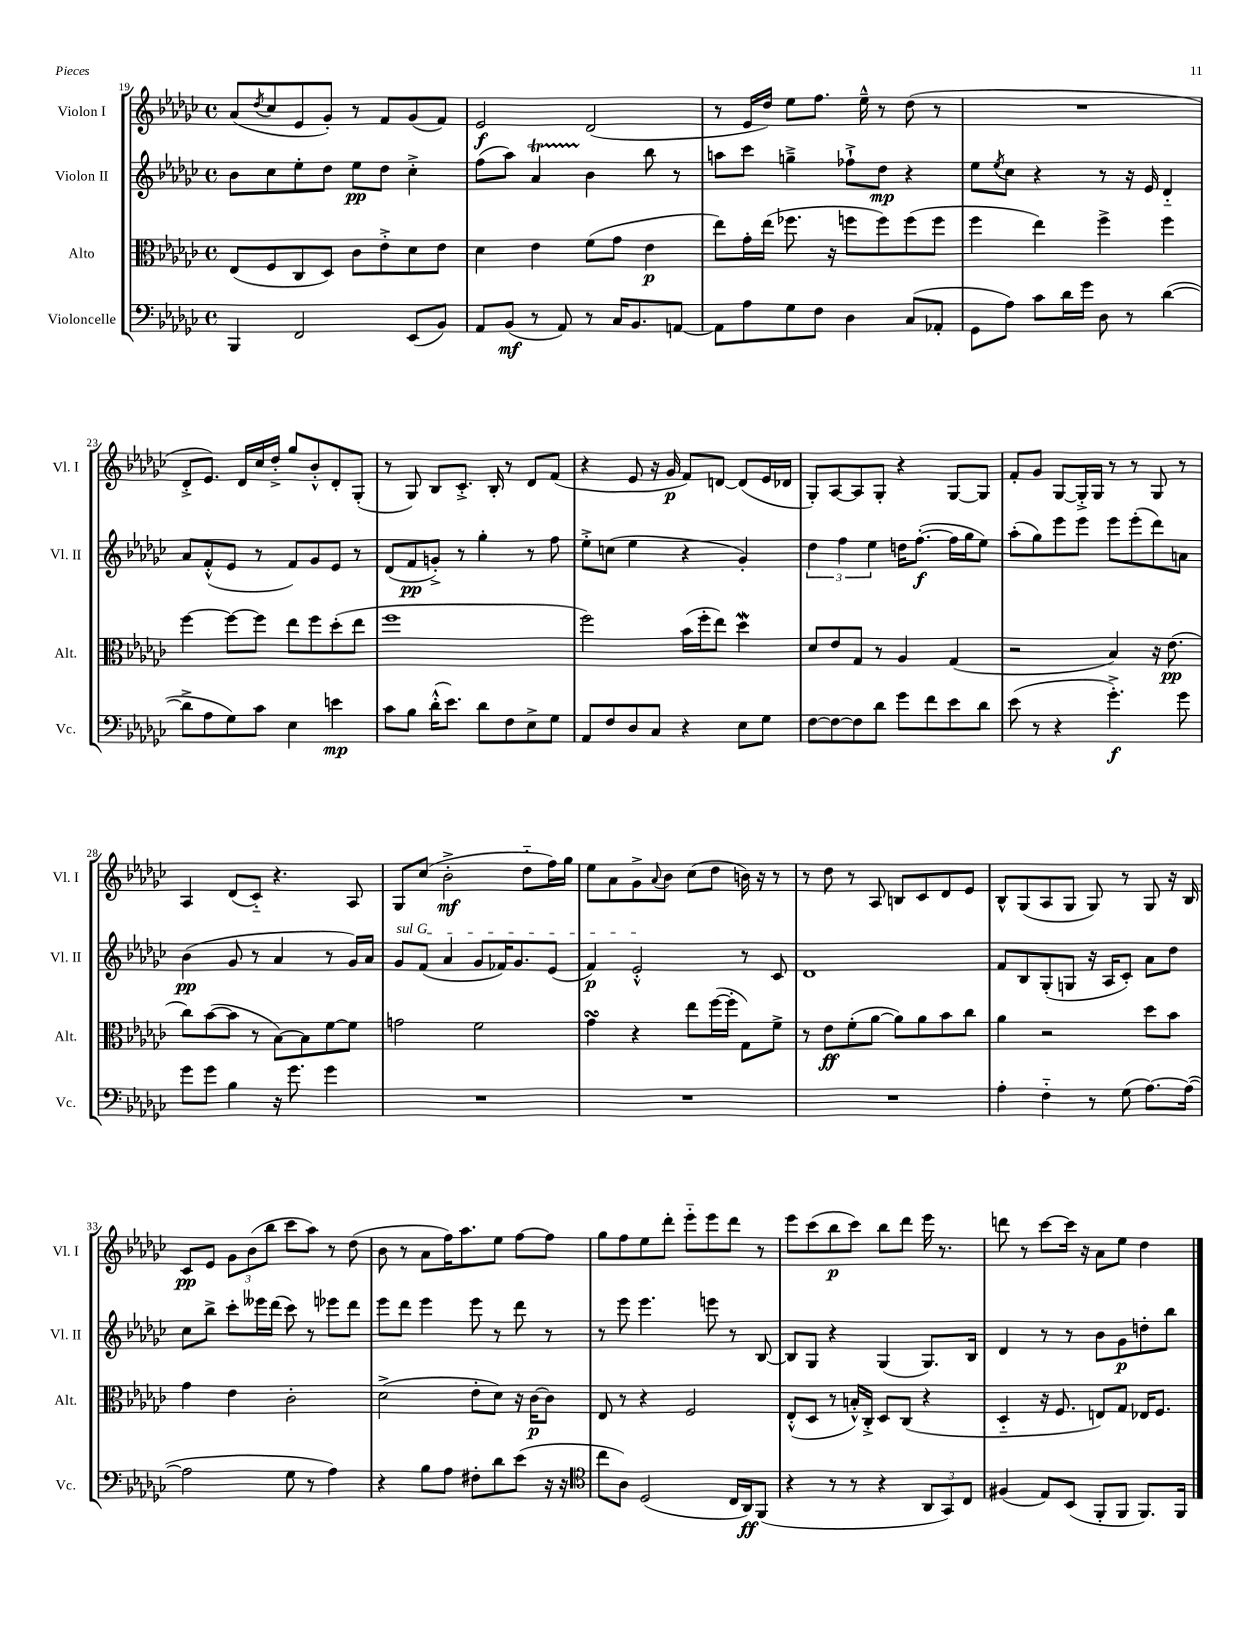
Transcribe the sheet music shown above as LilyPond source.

<<
\new StaffGroup <<
\new Staff = "s0" \with { instrumentName = "Violon I" shortInstrumentName = "Vl. I" } {
    \clef treble \key ges \major \defaultTimeSignature \time 4/4
    aes'8( \acciaccatura { des''8 } ces''8 ees'8 ges'8-.) r8 f'8 ges'8( f'8) |
    ees'2\f des'2( |
    r8 ees'16 des''16) ees''8 f''8. ees''16---^ r8 des''8( r8 |
    R1 |
    des'8-.-> ees'8.) des'16 ces''16 des''16-.-> ges''8 bes'8-.-^ des'8-. ges8-.( |
    r8 ges8) bes8 ces'8.-.-> bes16-. r8 des'8 f'8( |
    r4 ees'8 r16 ges'16\p f'8) d'8~ d'8( ees'16 des'16 |
    ges8-.) aes8~ aes8 ges8-. r4 ges8~ ges8 |
    f'8-. ges'8 ges8~ ges16-.-> ges16 r8 r8 ges8 r8 |
    aes4 des'8( ces'8-_) r4. aes8 |
    ges8 ces''8( bes'2-.->\mf des''8-_ f''16) ges''16 |
    ees''8 aes'8 ges'8-> \appoggiatura { aes'8 } bes'8 ces''8( des''8 b'16) r16 r8 |
    r8 des''8 r8 aes8 b8 ces'8 des'8 ees'8 |
    bes8-^ ges8( aes8 ges8 ges8) r8 ges8 r16 bes16 |
    ces'8\pp ees'8 \tuplet 3/2 { ges'8 bes'8( bes''8 } ces'''8 aes''8) r8 des''8( |
    bes'8 r8 aes'8 f''16) aes''8. ees''8 f''8~ f''8 |
    ges''8 f''8 ees''8 des'''8-. ees'''8-_ ees'''8 des'''8 r8 |
    ees'''8 ces'''8( bes''8\p ces'''8) bes''8 des'''8 ees'''16 r8. |
    d'''8 r8 ces'''8~ ces'''16 r16 aes'8 ees''8 des''4 \bar "|." |
}
\new Staff = "s1" \with { instrumentName = "Violon II" shortInstrumentName = "Vl. II" } {
    \clef treble \key ges \major \defaultTimeSignature \time 4/4
    bes'8 ces''8 ees''8-. des''8 ees''8\pp des''8 ces''4-.-> |
    f''8( aes''8) aes'4\startTrillSpan bes'4\stopTrillSpan bes''8 r8 |
    a''8 ces'''8 g''4---> fes''8-!-> des''8\mp r4 |
    ees''8 \acciaccatura { ees''8 } ces''8 r4 r8 r16 ees'16 des'4-_ |
    aes'8 f'8-.-^( ees'8 r8 f'8) ges'8 ees'8 r8 |
    des'8( f'8\pp g'8-.->) r8 ges''4-. r8 f''8 |
    ees''8-.-> c''8( ees''4 r4 ges'4-.) |
    \tuplet 3/2 { des''4 f''4 ees''4 } d''16 f''8.~-.\f( f''16 ges''16 ees''8) |
    aes''8-.( ges''8) ees'''8 ees'''8 ees'''8 ees'''8-.( des'''8) a'8 |
    bes'4\pp( ges'8 r8 aes'4 r8 ges'16) aes'16 |
    \once \override TextSpanner.bound-details.left.text = \markup { \italic "sul G" } ges'8\startTextSpan f'8( aes'4 ges'8 fes'16) ges'8. ees'8( |
    f'4\p) ees'2-.-^\stopTextSpan r8 ces'8 |
    des'1 |
    f'8 bes8 ges8-.( g8 r16 aes16 ces'8-.) aes'8 des''8 |
    ces''8 bes''8-> ces'''8-. eeses'''16 des'''16( ces'''8) r8 ees'''8 des'''8 |
    ees'''8 des'''8 ees'''4 ees'''8 r8 des'''8 r8 |
    r8 ees'''8 ees'''4. e'''8 r8 bes8~ |
    bes8 ges8 r4 ges4( ges8.) bes16 |
    des'4 r8 r8 bes'8 ges'8\p d''8-. bes''8 \bar "|." |
}
\new Staff = "s2" \with { instrumentName = "Alto" shortInstrumentName = "Alt." } {
    \clef alto \key ges \major \defaultTimeSignature \time 4/4
    ees8( f8 ces8 des8) ces'8 ees'8-.-> des'8 ees'8 |
    des'4 ees'4 f'8( ges'8 ees'4\p |
    ees''8) ges'16-. ees''16( fes''8. r16 f''8 f''8) f''8( f''8 |
    f''4 ees''4) f''4-> f''4 |
    f''4~ f''8~ f''8 ees''8 f''8 des''8-.( ees''8 |
    f''1 |
    f''2) bes'16( f''16-. ees''8) des''4\mordent |
    des'8 ees'8 ges8 r8 aes4 ges4( |
    r2 bes4) r16 ees'8.\pp( |
    ces''8) bes'8~( bes'8 r8 bes8~) bes8 f'8~ f'8 |
    g'2 f'2 |
    ges'4\turn r4 ees''8 f''16~( f''16-. ges8) f'8-> |
    r8 ees'8\ff f'8-.( aes'8~ aes'8) aes'8 bes'8 ces''8 |
    aes'4 r2 des''8 bes'8 |
    ges'4 ees'4 ces'2-. |
    des'2->( ees'8-. des'8) r16 ces'16~\p ces'8 |
    ees8 r8 r4 f2 |
    ees8-.-^( des8 r8 b16-.-^) ces16-.-> des8 ces8( r4 |
    des4-_ r16 f8. e8) ges8 ees16 f8. \bar "|." |
}
\new Staff = "s3" \with { instrumentName = "Violoncelle" shortInstrumentName = "Vc." } {
    \clef bass \key ges \major \defaultTimeSignature \time 4/4
    bes,,4 f,2 ees,8( bes,8) |
    aes,8 bes,8\mf( r8 aes,8) r8 ces16 bes,8. a,8~ |
    a,8 aes8 ges8 f8 des4 ces8( aes,8-. |
    ges,8 aes8) ces'8 des'16 ges'16 des8 r8 des'4~( |
    des'8-> aes8 ges8) ces'8 ees4 e'4\mp |
    ces'8 bes8 des'16-.-^( ees'8.) des'8 f8 ees8-> ges8 |
    aes,8 f8 des8 ces8 r4 ees8 ges8 |
    f8~ f8~ f8 des'8 ges'8 f'8 ees'8 des'8 |
    ees'8( r8 r4 ges'4.-.->\f) ges'8 |
    ges'8 ges'8 bes4 r16 ges'8. ges'4 |
    R1 |
    R1 |
    R1 |
    aes4-. f4-_ r8 ges8( aes8.~) aes16~( |
    aes2 ges8 r8 aes4) |
    r4 bes8 aes8 fis8-. des'8 ees'8( r16 r16 |
    \clef tenor ces''8 aes8) des2( ces16 aes,16\ff) f,8( |
    r4 r8 r8 r4 \tuplet 3/2 { aes,8 ges,8) ces8 } |
    fis4( ees8) bes,8( f,8-. f,8 f,8.) f,16 \bar "|." |
}
>>
>>
\layout { \context { \Score currentBarNumber = #19 } }
